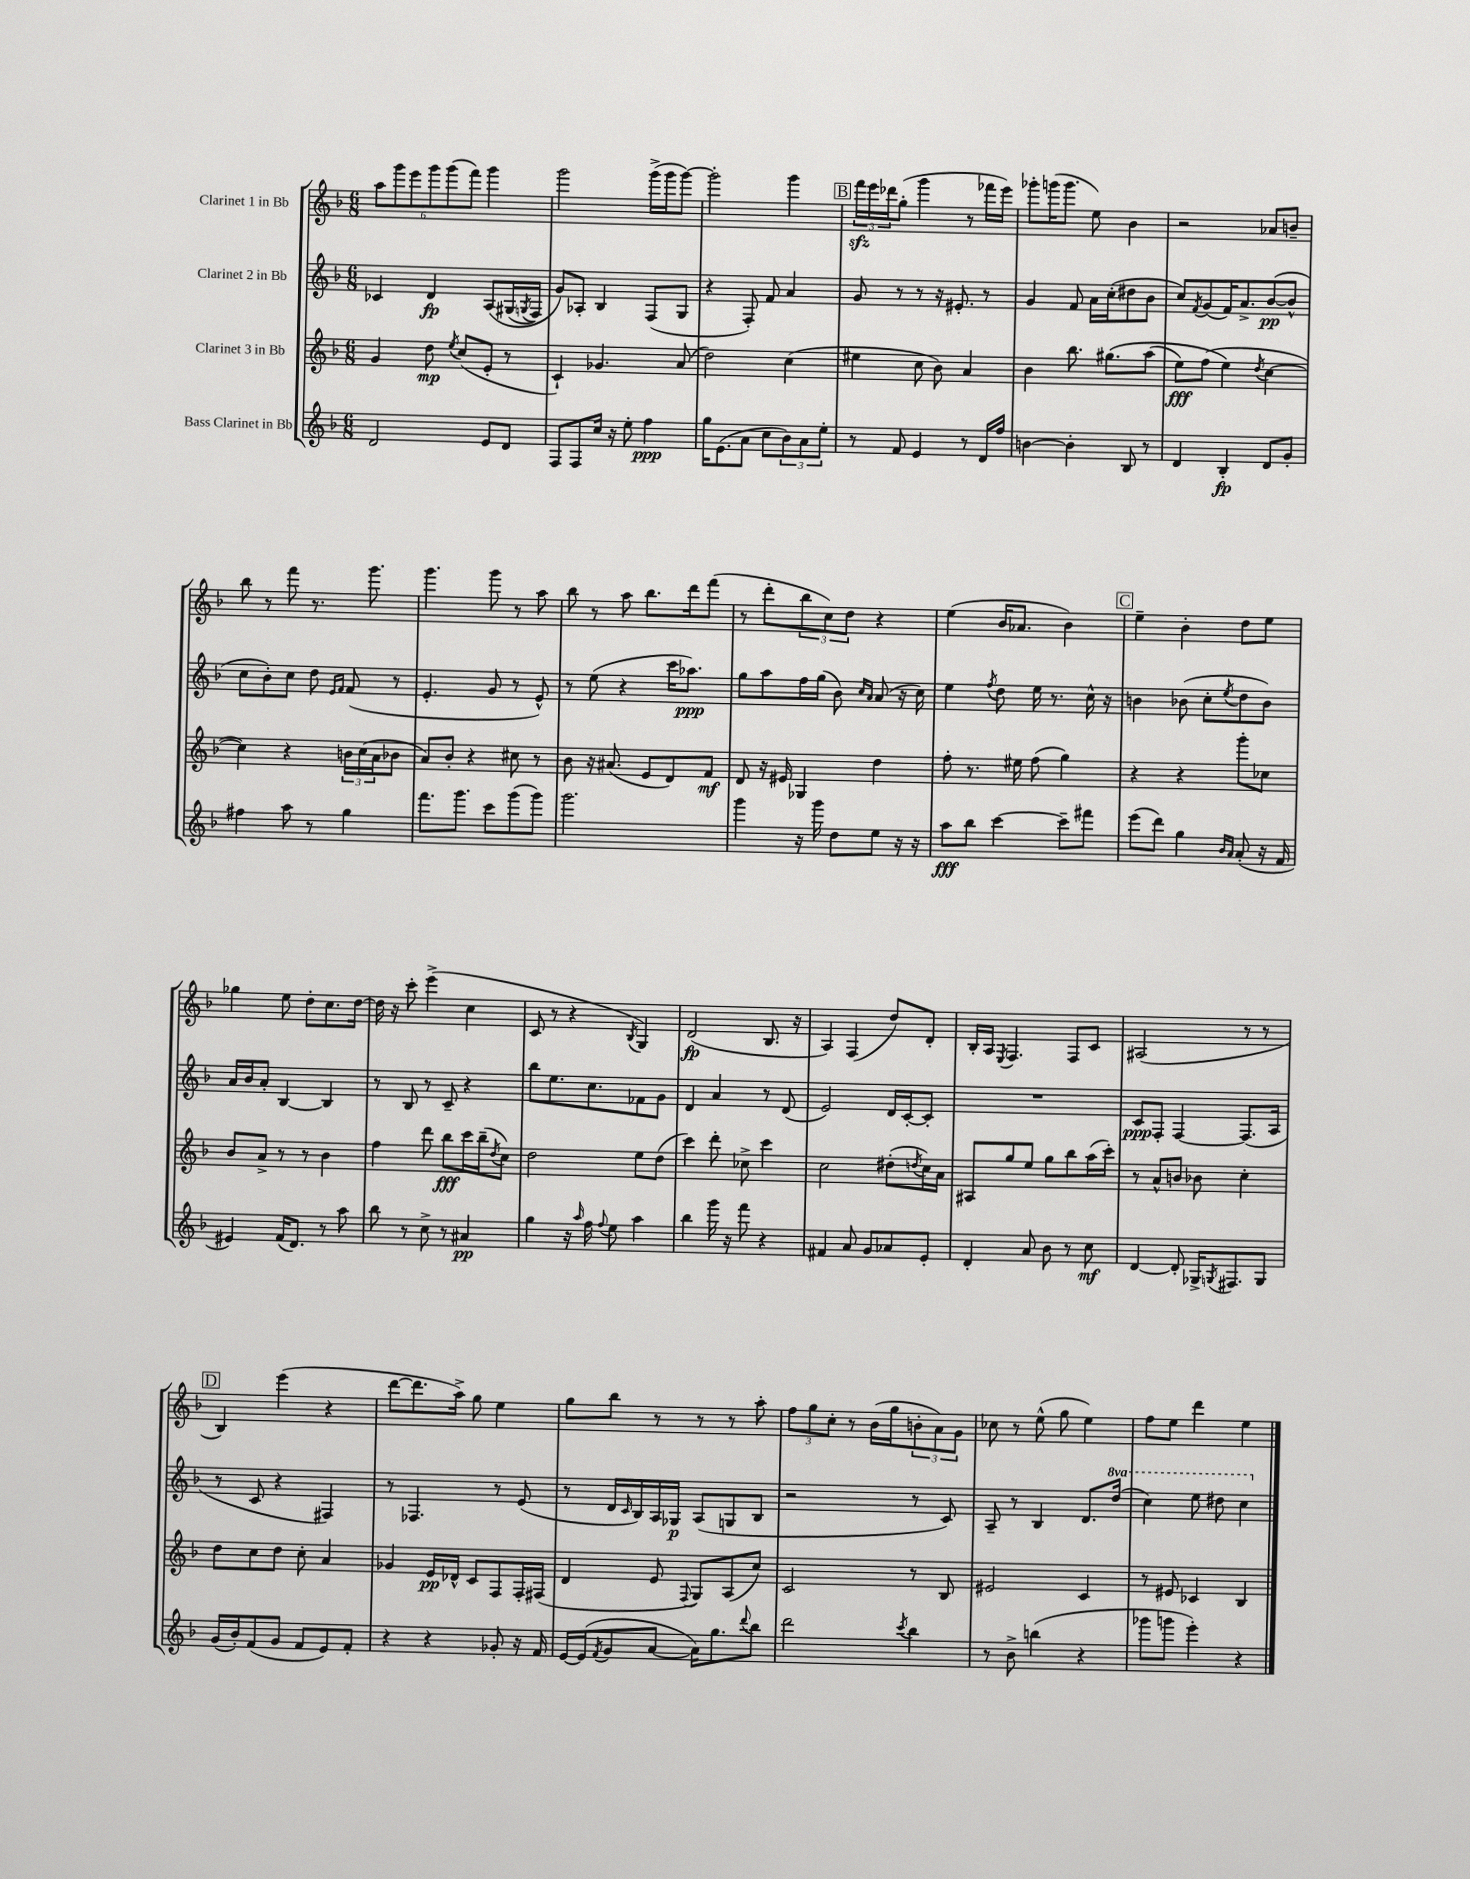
<<
\new StaffGroup <<
\new Staff = "s0" \with { instrumentName = "Clarinet 1 in Bb" } {
    \clef treble \key f \major \numericTimeSignature \time 6/8
    \tuplet 6/4 { a''8 g'''8 e'''8 g'''8 g'''8( f'''8) } g'''4 |
    g'''2 g'''16->( g'''16 g'''8~) |
    g'''2-. g'''4 |
    \mark \markup { \box "B" } \tuplet 3/2 { f'''16\sfz e'''16 des'''16 } g''8-.( g'''4 r8 fes'''16 e'''16) |
    ges'''8-. g'''16( g'''8. e''8) bes'4 |
    r2 aes'8 b'8-- |
    bes''8 r8 f'''8 r8. g'''8. |
    g'''4. g'''8 r8 a''8 |
    bes''8 r8 a''8 bes''8. d'''16 f'''8( |
    r8 d'''8-. \tuplet 3/2 { bes''8 c''8) d''8 } r4 |
    e''4( bes'16 aes'8. bes'4) |
    \mark \markup { \box "C" } e''4-- bes'4-. d''8 e''8 |
    ges''4 e''8 d''8-. c''8. d''16~ |
    d''16 r16 c'''8-. e'''4->( c''4 |
    c'8 r8 r4 \acciaccatura { bes8 } g4) |
    d'2\fp( bes8. r16 |
    a4) f4( d''8) d'8-. |
    bes16-. a16 \acciaccatura { e8 } f4. f8 c'8 |
    ais2( r8 r8 |
    \mark \markup { \box "D" } bes4) e'''4( r4 |
    d'''8~ d'''8. a''16->) g''8 e''4 |
    g''8 bes''8 r8 r8 r8 a''8-. |
    \tuplet 3/2 { f''8 g''8 c''8-. } r8 bes'16( g''16 \tuplet 3/2 { b'8-. a'8) g'8 } |
    ces''8 r8 e''8-^( g''8 e''4) |
    f''8 e''8 d'''4 e''4 \bar "|." |
}
\new Staff = "s1" \with { instrumentName = "Clarinet 2 in Bb" } {
    \clef treble \key f \major \numericTimeSignature \time 6/8 \set Staff.ottavationMarkups = #ottavation-simple-ordinals
    ces'4 d'4\fp a8\( gis16( \acciaccatura { g8 } f16) |
    g'8\) aes8-. bes4 f8( g8 |
    r4 f8-.) f'8 a'4 |
    \mark \markup { \box "B" } g'8 r8 r8 r16 eis'8.-. r8 |
    g'4 f'8 a'16 c''16-.( dis''8 bes'8 |
    c''8) \acciaccatura { f'8 } g'8( f'16) a'8.-> bes'8~\pp( bes'8-^ |
    c''8 bes'8-.) c''8 d''8 \grace { e'16 f'16 } f'8( r8 |
    e'4.-. g'8 r8 e'8-^) |
    r8 e''8( r4 c'''16 aes''8.\ppp) |
    g''8 a''8 f''16 g''16( bes'8) \grace { c''16 a'16 } a'8( r16 c''16) |
    e''4 \acciaccatura { f''8 } d''8 e''16 r8. c''16-^ r16 |
    \mark \markup { \box "C" } b'4 bes'8( c''8-. \acciaccatura { e''8 } d''8 bes'8) |
    a'16 bes'16 a'8-. bes4~ bes4 |
    r8 bes8 r8 c'8-- r4 |
    bes''8 e''8. c''8. fes'8 g'8 |
    d'4 a'4 r8 d'8( |
    e'2) d'16 c'16~-. c'8-. |
    R2. |
    c'8\ppp f8-. f4~ f8.( a16 |
    \mark \markup { \box "D" } r8 c'8 r4 fis4) |
    r8 fes4. r8 e'8( |
    r8 d'16 \grace { c'16 } bes16) a16 ges16\p a8( g8 bes8 |
    r2 r8 c'8) |
    a8-- r8 bes4 d'8. \ottava #1 d'''16( |
    c'''4) e'''8 dis'''8 c'''4 \ottava #0 \bar "|." |
}
\new Staff = "s2" \with { instrumentName = "Clarinet 3 in Bb" } {
    \clef treble \key f \major \numericTimeSignature \time 6/8
    g'4 d''8\mp \acciaccatura { e''8 } c''8( e'8-. r8 |
    c'4-!) ges'4. a'8( |
    d''2) c''4( |
    \mark \markup { \box "B" } eis''4 c''8 bes'8) a'4 |
    bes'4 bes''8. gis''8.\( a''8( |
    e''8\fff) f''8( e''4\) \acciaccatura { d''8 } c''4~ |
    c''4) r4 \tuplet 3/2 { b'16 c''16( a'16 } bes'8 |
    a'8) bes'8-. r4 cis''8 r8 |
    bes'8 r16 ais'8.( e'8 d'8) f'8\mf |
    d'8 r16 eis'16 ges4 d''4 |
    f''8-. r8. eis''16 f''8( g''4) |
    \mark \markup { \box "C" } r4 r4 g'''8-. ces''8 |
    bes'8 a'8-> r8 r8 bes'4 |
    f''4 d'''8 bes''8\fff c'''16 bes''16--( \acciaccatura { d''8 } c''8) |
    d''2 e''8 d''8( |
    c'''4) d'''8-. ces''8-> c'''4 |
    c''2 dis''8-.( \acciaccatura { d''8 } c''16) a'16 |
    ais8 g''8 e''8 g''8 bes''8 a''16( c'''16-.) |
    r8 a'8-^ b'8 bes'8 c''4-. |
    \mark \markup { \box "D" } d''8 c''8 d''8 c''8-. a'4 |
    ges'4 e'16\pp des'16-^ c'8 f8 f16-. fis16( |
    d'4 e'8 \appoggiatura { f8 } g8) a8( c''8) |
    c'2 r8 bes8 |
    eis'2 c'4 |
    r8 eis'8 ces'4 bes4 \bar "|." |
}
\new Staff = "s3" \with { instrumentName = "Bass Clarinet in Bb" } {
    \clef treble \key f \major \numericTimeSignature \time 6/8
    d'2 e'8 d'8 |
    f8 f8 c''16 r16 e''8-. f''4\ppp |
    g''16 e'8.( a'8 c''8 \tuplet 3/2 { bes'8) a'8 e''8-. } |
    \mark \markup { \box "B" } r8 f'8 e'4 r8 d'16 f''16 |
    b'4~ b'4-. bes8 r8 |
    d'4 bes4-.\fp d'8 g'8-. |
    fis''4 a''8 r8 g''4 |
    f'''8. g'''8. c'''8 g'''8( g'''8) |
    g'''2. |
    g'''4 r16 g'''16 d''8 e''8 r16 r16 |
    a''8\fff bes''8 c'''4~ c'''8-- fis'''8 |
    \mark \markup { \box "C" } e'''8( d'''8) g''4 \grace { bes'16 a'16 } a'8-.( r16 f'16 |
    eis'4) f'16( d'8.) r8 a''8 |
    bes''8 r8 c''8-> r8 ais'4\pp |
    g''4 r16 \grace { a''16 } f''16 \appoggiatura { f''8 } e''8 a''4 |
    bes''4 g'''16 r16 f'''8 r4 |
    fis'4 a'8 g'8 aes'8 e'8-. |
    d'4-. a'8 bes'8 r8 c''8\mf |
    d'4~ d'8-. ges16-> \acciaccatura { g8 } fis8. g8 |
    \mark \markup { \box "D" } g'16( bes'16-.) f'8( g'8 f'8 e'8) f'8-. |
    r4 r4 ges'8-. r16 f'16 |
    e'16~ e'16( \acciaccatura { f'8 } g'8 a'8~ a'16) g''8. \appoggiatura { d'''8 } bes''8 |
    d'''2 \acciaccatura { c'''8 } bes''4 |
    r8 bes'8-> b''4( r4 |
    ges'''8 g'''8 e'''4-.) r4 \bar "|." |
}
>>
>>
\layout { \context { \Score \remove "Bar_number_engraver" } }
